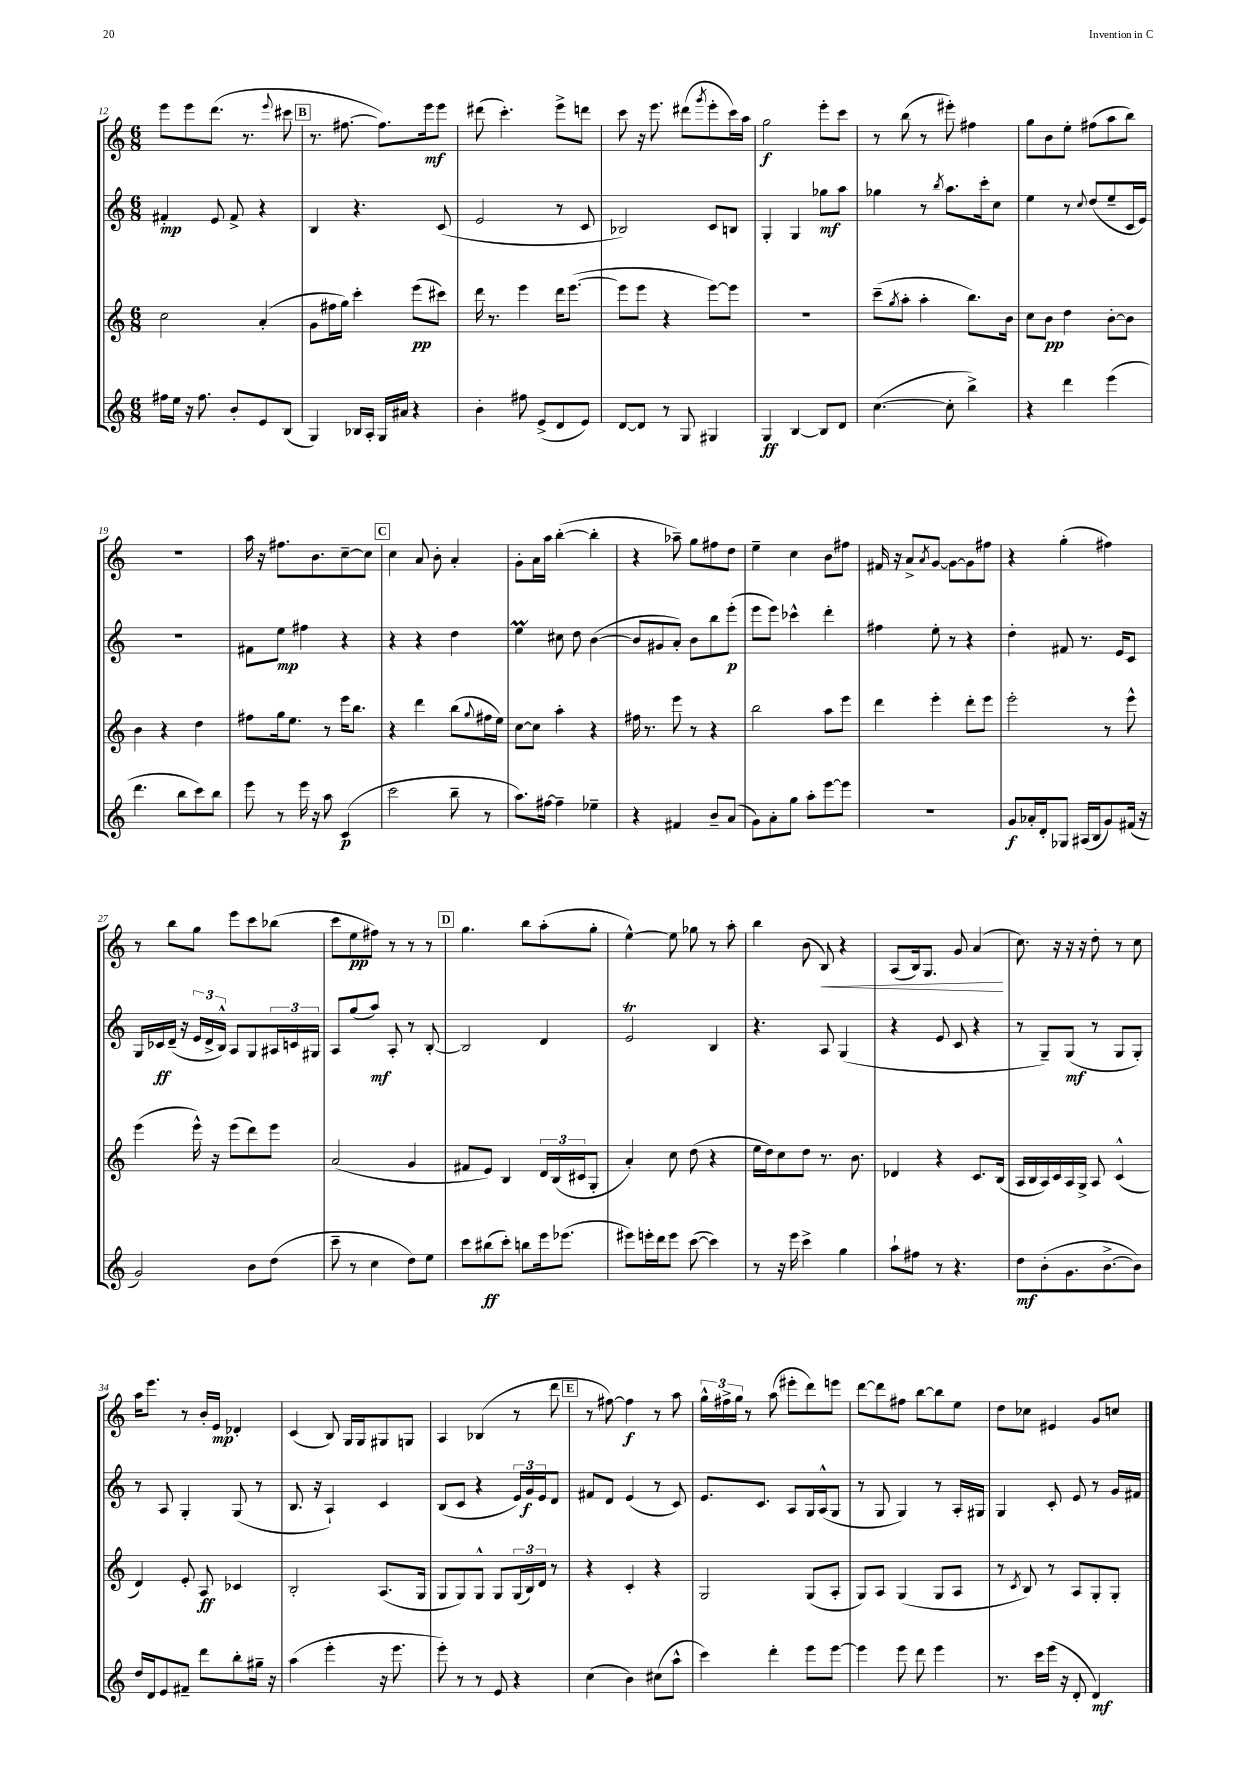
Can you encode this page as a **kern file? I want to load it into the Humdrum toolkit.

**kern	**kern	**kern	**kern
*staff4	*staff3	*staff2	*staff1
*clefG2	*clefG2	*clefG2	*clefG2
*k[]	*k[]	*k[]	*k[]
*M6/8	*M6/8	*M6/8	*M6/8
16ff#\LL	2cc\	4f#'/	8eee\L
16ee\JJ	.	.	.
16r	.	.	8eee\
8.ff#\	.	.	.
.	.	8e/	(8.ddd\J
8b'/L	.	8f#^/	.
.	.	.	8.r
8e/	(4a'/	4r	.
.	.	.	8qqeee/
(8B/J	.	.	8ccc#\
=	=	=	=
4G/)	8g\L	4B/	8.r
.	16ff#\L	.	.
.	16gg\JJ)	.	[8.ff#\
16B-/LL	4ccc'\	4.r	.
16A'/JJ	.	.	.
16G/LL	.	.	8.ff#\]L)
16a#/JJ	.	.	.
4r	(8eee\L	.	.
.	.	.	16eee\k
.	8ccc#\J)	(8c/	8eee\J
=	=	=	=
4b'\	16ddd\	2e/	(8ddd#\
.	8.r	.	.
.	.	.	4.ccc'\)
8ff#\	4eee\	.	.
(8e^/L	.	.	.
8d/	16ddd\LK	8r	8eee^\L
.	([8.eee\J	.	.
8e/J)	.	8c/	8ddd\J
=	=	=	=
[8d/L	8eee\]L	2B-/)	8ccc\
8d/]J	8eee\J	.	16r
.	.	.	8.eee\
8r	4r	.	.
8G/	.	.	(8ddd#\L
.	.	.	8qggg/
4G#/	[8eee\L)	8c/L	8eee'\
.	8eee\]J	8B/J	16ccc\L)
.	.	.	16aa\JJ
=	=	=	=
4G/	2.r	4G'/	2gg\
[4B/	.	4G/	.
8B/]L	.	8gg-\L	8eee'\L
8d/J	.	8aa\J	8ccc\J
=	=	=	=
([4.cc\	(8ccc~\L	4gg-\	8r
.	8qgg/	.	.
.	8aa'\J	.	(8bb\
.	4aa'\	8r	8r
.	.	8qbb/	.
8cc'\]	.	8.aa\L	8eee#'\)
4bb^\)	8.bb\L)	.	4ff#\
.	.	16ccc'\k	.
.	.	8cc\J	.
.	16b\Jk	.	.
=	=	=	=
4r	8cc\L	4ee\	8gg\L
.	8b\J	.	8b\
4ddd\	4dd\	8r	8ee'\J
.	.	8qqcc/	.
.	.	(8dd/L	(8ff#\L
(4eee\	[8b'\L	8ee~/	8aa\
.	8b\]J	16c/L	8bb\J)
.	.	16e/JJ)	.
=	=	=	=
4.ddd\	4b\	2.r	2.r
.	4r	.	.
8bb\L	.	.	.
8ccc\)	4dd\	.	.
8bb\J	.	.	.
=	=	=	=
8eee\	8ff#\L	8f#\L	16aa\
.	.	.	16r
8r	16gg\k	8ee\J	8.ff#\L
.	8.ee\J	.	.
16eee\	.	4ff#\	.
16r	.	.	8.b\
8aa\	8r	.	.
(4c/	16eee\LK	4r	[8cc~\
.	8.bb\J	.	.
.	.	.	8cc\]J
=	=	=	=
2ccc\	4r	4r	4cc\
.	4ddd\	4r	8a/
.	.	.	8b'\
8bb~\	(8bb\L	4dd\	4a'/
.	8qqgg/	.	.
8r	16ff#\L	.	.
.	16ee\JJ)	.	.
=	=	=	=
8.aa\L)	[8cc\L	4ee\	8g'\L
.	8cc\]J	.	16a\L
[16ff#\Jk	.	.	16aa\JJ
4ff#~\]	4aa'\	8cc#\	([4bb'\
.	.	8dd\	.
4ee-~\	4r	([4b\	4bb'\]
=	=	=	=
4r	16ff#\	8b/]L	4r
.	8.r	.	.
.	.	8g#/	.
4f#/	8eee\	8a'/J)	8aa-~\)
.	8r	8b\L	8gg\L
8b~/L	4r	8bb\	8ff#\
(8a/J	.	(8eee'\J	8dd\J
=	=	=	=
8g\L)	2bb\	8eee\L	4ee~\
8a'\	.	8eee\J)	.
8gg\J	.	4ccc-^^\	4cc\
8aa'\L	.	.	.
[8eee\	8aa\L	4ddd'\	8b\L
8eee\]J	8eee\J	.	8ff#\J
=	=	=	=
2.r	4ddd\	4ff#\	16f#/
.	.	.	16r
.	.	.	8a^/L
.	.	.	8qa/
.	4eee'\	8ee'\	[8g/J
.	.	8r	8g\_L
.	8ddd'\L	4r	8g\]
.	8eee\J	.	8ff#\J
=	=	=	=
8g/L	2eee'\	4dd'\	4r
16a-'/L	.	.	.
16d'/J	.	.	.
8G-/J	.	8f#/	(4gg'\
(16A#/LL	.	8.r	.
16B/J	.	.	.
8g/)	8r	.	4ff#\)
.	.	16e/LK	.
(16f#/Jk	8eee^^\	8c/J	.
16r	.	.	.
=	=	=	=
2g/)	(4eee\	16G/LL	8r
.	.	16c-/	.
.	.	(16d~/JJ	8bb\L
.	.	16r	.
.	16eee^^\)	24e/LL	8gg\J
.	.	24d^/	.
.	16r	.	.
.	.	24B^^/JJ)	.
.	(8eee\L	8A/L	8eee\L
8b\L	8ddd\)	8G/	8ccc\
(8dd\J	8eee\J	24A#/L	(8bb-\J
.	.	24c/	.
.	.	24G#/JJ	.
=	=	=	=
8ccc~\	(2a/	8A/L	8ccc\L
8r	.	(8gg/	8ee\
4cc\	.	8aa/J)	8ff#\J)
.	.	8A'/	8r
8dd\L)	4g/	8r	8r
8ee\J	.	[8B'/	8r
=	=	=	=
8ccc\L	8f#/L	2B/]	4.gg\
(8bb#\	8e/J)	.	.
8ccc'\J)	4B/	.	.
8bb\L	.	.	8bb\L
16eee\k	24d/LL	4d/	(8aa'\
.	(24B/	.	.
(8.eee-\J	.	.	.
.	24c#/J	.	.
.	8G'/J	.	8gg'\J
=	=	=	=
8eee#\L)	4a'/)	2e/	[4ee^^\)
16eee'\L	.	.	.
16ddd\J	.	.	.
8eee\J	8cc\	.	8ee\]
([8ccc\	(8dd\	.	8gg-\
4ccc\])	4r	4B/	8r
.	.	.	8aa'\
=	=	=	=
8r	16ee\LL	4.r	4bb\
.	16dd\J)	.	.
16r	8cc\	.	.
16eee\	.	.	.
4ccc^\	8dd\J	.	(8b\
.	8.r	8A/	8B/)
4gg\	.	(4G/	4r
.	8.b\	.	.
=	=	=	=
8aa`\L	4d-/	4r	(8A/L
8ff#\J	.	.	16B/k)
.	.	.	8.G/J
8r	4r	8e/	.
4.r	.	8c/	8g/
.	8.c/L	4r	(4a/
.	(16B/Jk	.	.
=	=	=	=
8dd\L	16A/LL	8r	8.cc\)
.	16B/	.	.
(8b'\	16A/)	8G~/L)	.
.	16c/	.	16r
8.g\	16A/	(8G/J	16r
.	16G^/JJ	.	16r
.	8A/	8r	8dd'\
[8.b^\	.	.	.
.	(4c^^/	8G/L	8r
8b\]J)	.	8G'/J)	8cc\
=	=	=	=
16dd/LL	4d/)	8r	16aa\LK
16d/J	.	.	8.eee\J
8e/	.	8A/	.
8f#~/J	8e'/	4G'/	8r
8ddd\L	8A/	.	16b'/LL
.	.	.	16e/JJ
8bb'\	4c-/	(8G/	4d-'/
16gg#~\Jk	.	8r	.
16r	.	.	.
=	=	=	=
(4aa\	2B'/	8.B/	(4c/
.	.	16r	.
4eee'\	.	4A`/)	8B/)
.	.	.	16G/LL
.	.	.	16G/J
16r	(8.A/L	4c/	8G#/
8.eee\	.	.	.
.	.	.	8G/J
.	16G/Jk	.	.
=	=	=	=
8eee'\)	8G/L	(8B/L	4A/
8r	8G/)	8c/J	.
8r	8G^^/J	4r	(4B-/
8e/	8G/L	.	.
4r	(24G/L	24e/LL)	8r
.	24B/)	24g/	.
.	24d/JJ	24e/J	.
.	8r	8d/J	8ddd\
=	=	=	=
(4cc\	4r	8f#/L	8r
.	.	8d/J	[8ff#\)
4b\)	4c'/	(4e/	4ff#\]
(8cc#\L	4r	8r	8r
8aa^^\J	.	8c/)	8aa\
=	=	=	=
4ccc\)	2G/	8.e/L	24gg^^\LL
.	.	.	24ff#^\
.	.	.	24gg\JJ
.	.	.	8r
.	.	8.c/J	.
4ddd'\	.	.	(8aa\
.	.	8A/L	8eee#'\L
8eee\L	(8G/L	16G/L	8ddd\)
.	.	(16A^^/J	.
[8eee\J	8A'/J	8G/J	8eee\J
=	=	=	=
4eee\]	8G/L)	8r	[8ddd\L
.	8A/J	8G/	8ddd\]
8eee\	(4G/	4G/)	8ff#\J
8ddd\	.	.	[8bb\L
4eee\	8G/L	8r	8bb\]
.	8A/J	16A'/LL	8ee\J
.	.	16G#/JJ	.
=	=	=	=
8.r	8r	4G/	8dd\L
.	8qc/	.	.
.	8B/)	.	8cc-\J
16ccc\LL	.	.	.
(16eee\JJ	8r	8c'/	4e#/
16r	.	.	.
8d'/	8A/L	8e/	.
4d/)	8G'/	8r	8g/L
.	8G'/J	16g/LL	8cc/J
.	.	16f#/JJ	.
==	==	==	==
*-	*-	*-	*-
